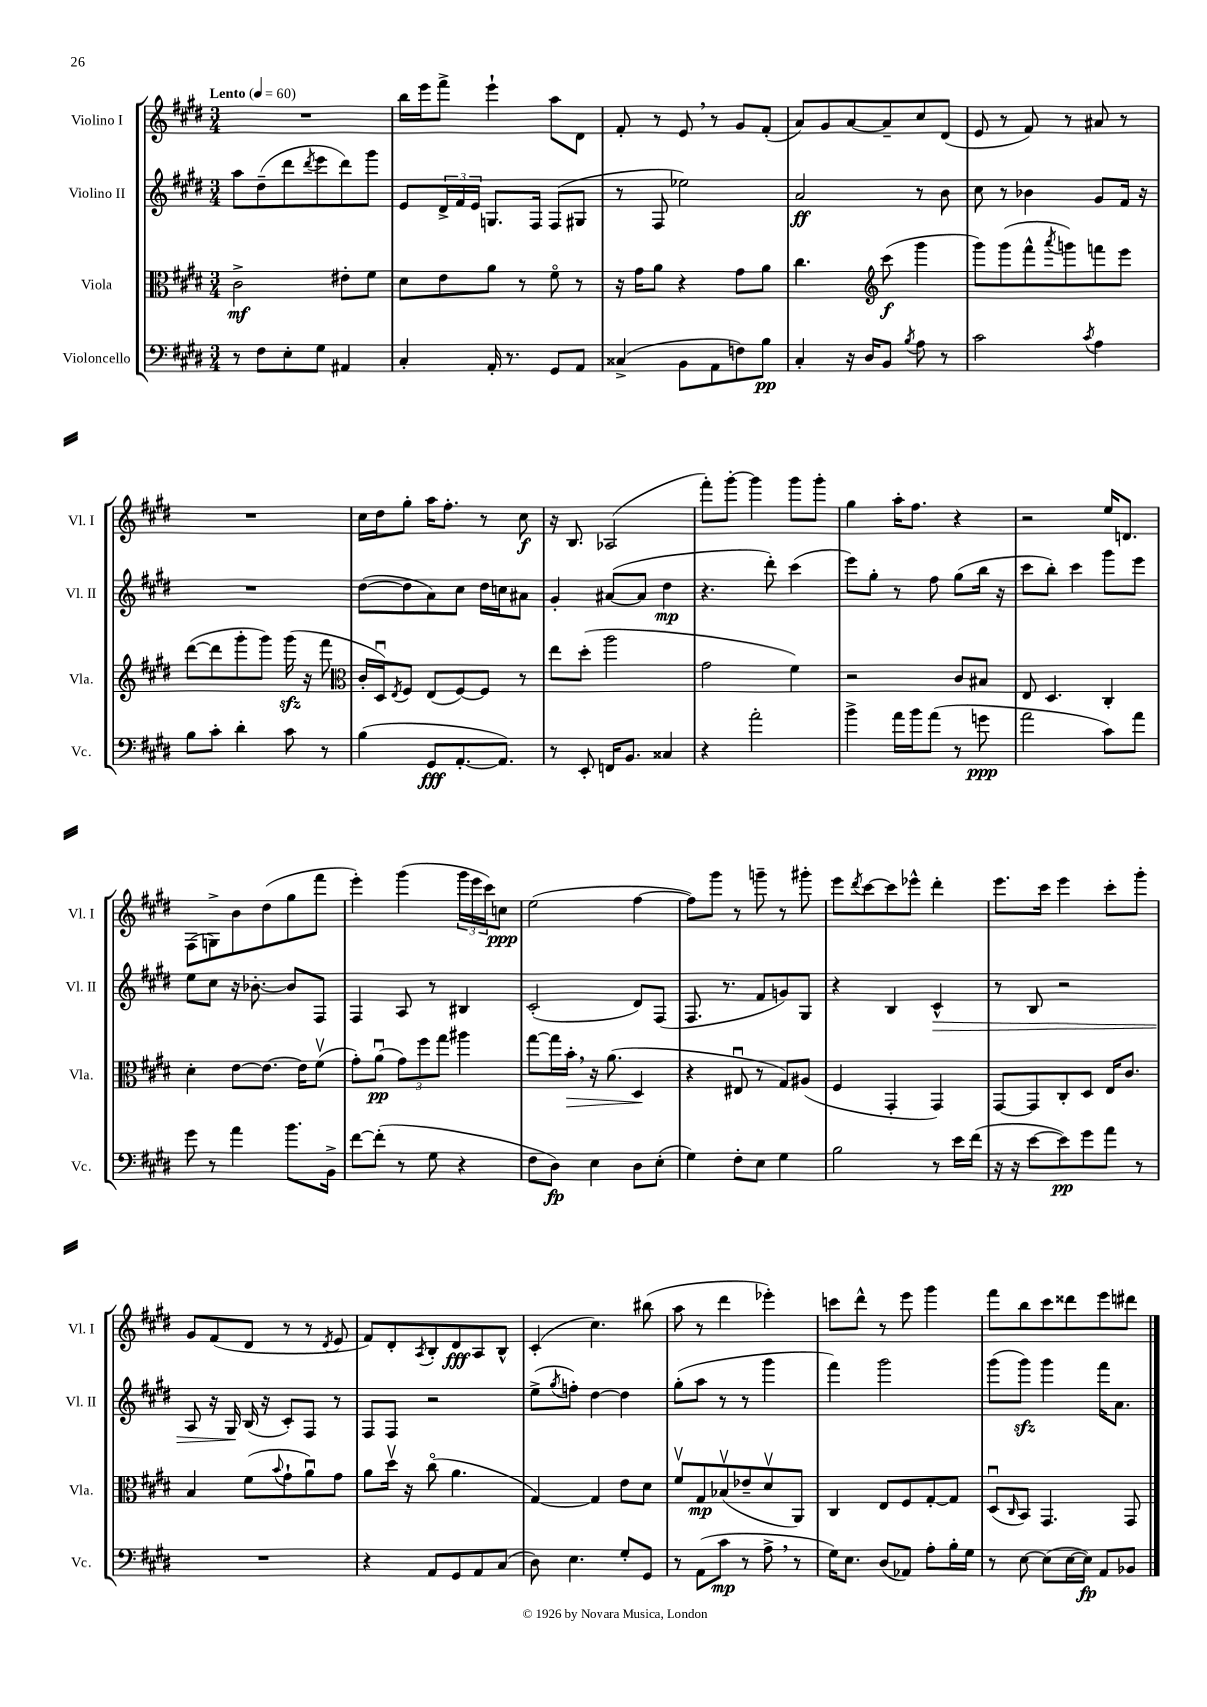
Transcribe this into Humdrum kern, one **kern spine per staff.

**kern	**kern	**kern	**kern
*staff4	*staff3	*staff2	*staff1
*clefF4	*clefC3	*clefG2	*clefG2
*k[f#c#g#d#]	*k[f#c#g#d#]	*k[f#c#g#d#]	*k[f#c#g#d#]
*M3/4	*M3/4	*M3/4	*M3/4
*MM60	*MM60	*MM60	*MM60
8r	2c#^\	8aa\L	2.r
8F#\L	.	(8dd#~\	.
8E'\	.	8ddd#\	.
.	.	8qddd#/	.
8G#\J	.	8eee\	.
4AA#/	8e#'\L	8ddd#\)	.
.	8f#\J	8ggg#\J	.
=	=	=	=
4C#'/	8d#\L	8e/L	16bb\LL
.	.	.	16eee\J
.	8e\	24d#^/L	8fff#^\J
.	.	24f#/	.
.	.	24e/JJ	.
16AA'/	8a\J	8.G/L	4eee`\
8.r	.	.	.
.	8r	.	.
.	.	16F#/Jk	.
8GG#/L	8f#o\	(8F#/L	8aa\L
8AA/J	8r	8G#/J	8d#\J
=	=	=	=
(4C##^/	16r	8r	8f#'/
.	16g#\LK	.	.
.	8a\J	8F#/	8r
8BB\L	4r	2ee-\)	8e/
8AA\	.	.	8r
8F\)	8g#\L	.	8g#/L
8B\J	8a\J	.	(8f#'/J
=	=	=	=
4C#'/	4.cc#\	2a/	8a/L)
.	.	.	8g#/
16r	.	.	[8a/
16D#/LK	.	.	.
*	*clefG2	*	*
8BB/J	(8ccc#\	.	8a~/]
8qB/	.	.	.
8A\	4ggg#\	8r	8cc#/
8r	.	8b\	(8d#/J
=	=	=	=
2c#\	8ggg#\L)	8cc#\	8e/
.	(8ggg#\	8r	8r
.	8fff#^^\	4b-\	8f#/)
.	8qaaa/	.	.
.	8ggg\)	.	8r
8qc#/	.	.	.
4A\	8fff\	8g#/L	8a#/
.	8eee\J	16f#/Jk	8r
.	.	16r	.
=	=	=	=
8B\L	([8ddd#\L	2.r	2.r
8c#'\J	8ddd#\]	.	.
4d#'\	8ggg#'\	.	.
.	8ggg#\J)	.	.
8c#\	(16ggg#\	.	.
.	16r	.	.
8r	8fff#\	.	.
=	=	=	=
*	*clefC3	*	*
(4B\	16c#'/LL	([8dd#\L	16cc#\LL
.	16D#u/J)	.	16dd#\J
.	8qE/	.	.
.	8F#/J	8dd#\]	8gg#'\J
8GG#/L	(8E/L	8a\)	16aa\LK
.	.	.	8.ff#'\J
[8.AA'/	[8F#/)	8cc#\J	.
.	8F#/]J	16dd#\LL	8r
8.AA/]J)	.	16cc\J	.
.	8r	8a#\J	8cc#\
=	=	=	=
8r	8ee\L	4g#'/	16r
.	.	.	8.B/
8EE'/	(8dd#'\J	.	.
16FF/LK	2aa\	([8a#/L	(2A-/
8.BB/J	.	.	.
.	.	8a#/]J	.
4C##/	.	4dd#\	.
=	=	=	=
4r	2g#\	4.r	8fff#'\L)
.	.	.	[8ggg#'\J
2a'\	.	.	4ggg#\]
.	.	8ddd#'\)	.
.	4f#\)	(4ccc#\	8ggg#\L
.	.	.	8ggg#'\J
=	=	=	=
4b^\	2r	8eee\L)	4gg#\
.	.	8gg#'\J	.
16a\LL	.	8r	16aa'\LK
16b\J	.	.	8.ff#\J
(8a\J	.	8ff#\	.
8r	8c#/L	(8gg#\L	4r
8g\	8B#/J	16bb\Jk	.
.	.	16r	.
=	=	=	=
2a\	8E/	8ccc#\L	2r
.	4.D#/	8bb'\J)	.
.	.	4ccc#\	.
8c#\L)	4C#'/	8ggg#\L	16ee/LK
.	.	.	8.d/J
8a\J	.	8eee\J	.
=	=	=	=
8g#\	4d#'\	8ee\L	(8F#\L
8r	.	8cc#\J	8G^\)
4a\	[8e\L	16r	8b\
.	.	[8.b-'\	.
.	8.e\_J	.	(8dd#\
8.b\L	.	8b-/]L	8gg#\
.	16e\]LK	.	.
.	(8f#v\J	8F#/J	8fff#\J
16BB^\Jk	.	.	.
=	=	=	=
[8f#\L	8g#'\L)	4F#/	4eee'\)
(8f#'\]J	(8au\J	.	.
8r	12g#\L)	8A/	(4ggg#\
.	12ff#\	.	.
8G#\	.	8r	.
.	12gg#\J	.	.
4r	4aa#\	4B#/	24ggg#\LL
.	.	.	24eee\
.	.	.	24ccc#\J)
.	.	.	8cc\J
=	=	=	=
8F#\L	[8gg#\L	(2c#'/	(2ee\
8D#\J)	16gg#\]L	.	.
.	16b'\JJ	.	.
4E\	16r	.	.
.	(8.a\	.	.
8D#\L	4D#/	8d#/L)	[4ff#\
(8E'\J	.	(8F#/J	.
=	=	=	=
4G#\)	4r	8.F#/	8ff#\]L)
.	.	.	8ggg#\J
.	.	8.r	.
8F#'\L	8E#u/	.	8r
8E\J	8r	8f#/L	8ggg~\
4G#\	8G#/L)	8g/)	8r
.	(8A#/J	8G#/J	8ggg#'\
=	=	=	=
2B\	4F#/	4r	8eee\L
.	.	.	8qddd#/
.	.	.	[8ccc#\
.	4GG#'/	4B/	8ccc#\]
.	.	.	8eee-^^\J
8r	4GG#/)	4c#^^/	4ddd#'\
16e\LL	.	.	.
(16f#\JJ	.	.	.
=	=	=	=
16r	[8GG#/L	8r	8.eee\L
16r	.	.	.
[8e\L	8GG#/]	8B/	.
.	.	.	16ccc#\Jk
8e\])	8C#'/	2r	4eee\
8g#\	8D#/J	.	.
8a\J	16E/LK	.	8ccc#'\L
.	8.c#/J	.	.
8r	.	.	8ggg#'\J
=	=	=	=
2.r	4B/	8A/	8g#/L
.	.	16r	(8f#/
.	.	16G#/	.
.	(8f#\L	(16B/	8d#/J
.	.	16r	.
.	8qqb/	.	.
.	8g#`\	8c#'/L)	8r
.	8au\)	8F#/J	8r
.	.	.	8qd#/
.	8g#\J	8r	8e/
=	=	=	=
4r	8a\L	8F#/L	8f#/L)
.	16dd#v\Jk	8F#/J	8d#'/
.	16r	.	.
.	.	.	8qA/
8AA/L	(8cc#o\	2r	8B'/
8GG#/	4.a\	.	8d#/
8AA/	.	.	8A/
(8C#/J	.	.	8B^^/J
=	=	=	=
8D#\)	[4G#/)	(8ee^\L	(4c#'/
.	.	8qgg#/	.
4.E\	.	8ff'\J)	.
.	4G#/]	[4dd#\	4.cc#\)
8G#'/L	8e\L	4dd#\]	.
8GG#/J	8d#\J	.	(8bb#\
=	=	=	=
8r	8f#v/L	(8gg#'\L	8aa\
(8AA\L	8G#/	8aa\J	8r
8c#\J	(8B-v/	8r	4ddd#\
8r	8e-~/	8r	.
8A^\	8d#v/	4ggg#\	4eee-'\)
8r	8AA/J)	.	.
=	=	=	=
16G#\LK)	4C#/	4fff#\)	8ccc\L
8.E\J	.	.	.
.	.	.	8ddd#^^\J
(8D#/L	8E/L	2ggg#\	8r
8AA-/J)	8F#/	.	8eee\
8A'\L	[8G#'/	.	4ggg#\
16B'\L	8G#/]J	.	.
16G#\JJ	.	.	.
=	=	=	=
8r	(8D#u/L	(8ggg#\L	8fff#\L
.	16qqC#/	.	.
[8E\	8BB/J)	8ggg#\J)	8bb\
(8E\]L	4.GG#/	4ggg#\	8ccc#\
[16E\L	.	.	8ddd##\
16E\]JJ)	.	.	.
8AA/L	.	16fff#\LK	8eee\
.	.	8.a\J	.
8BB-/J	8GG#/	.	8ddd#\J
==	==	==	==
*-	*-	*-	*-
